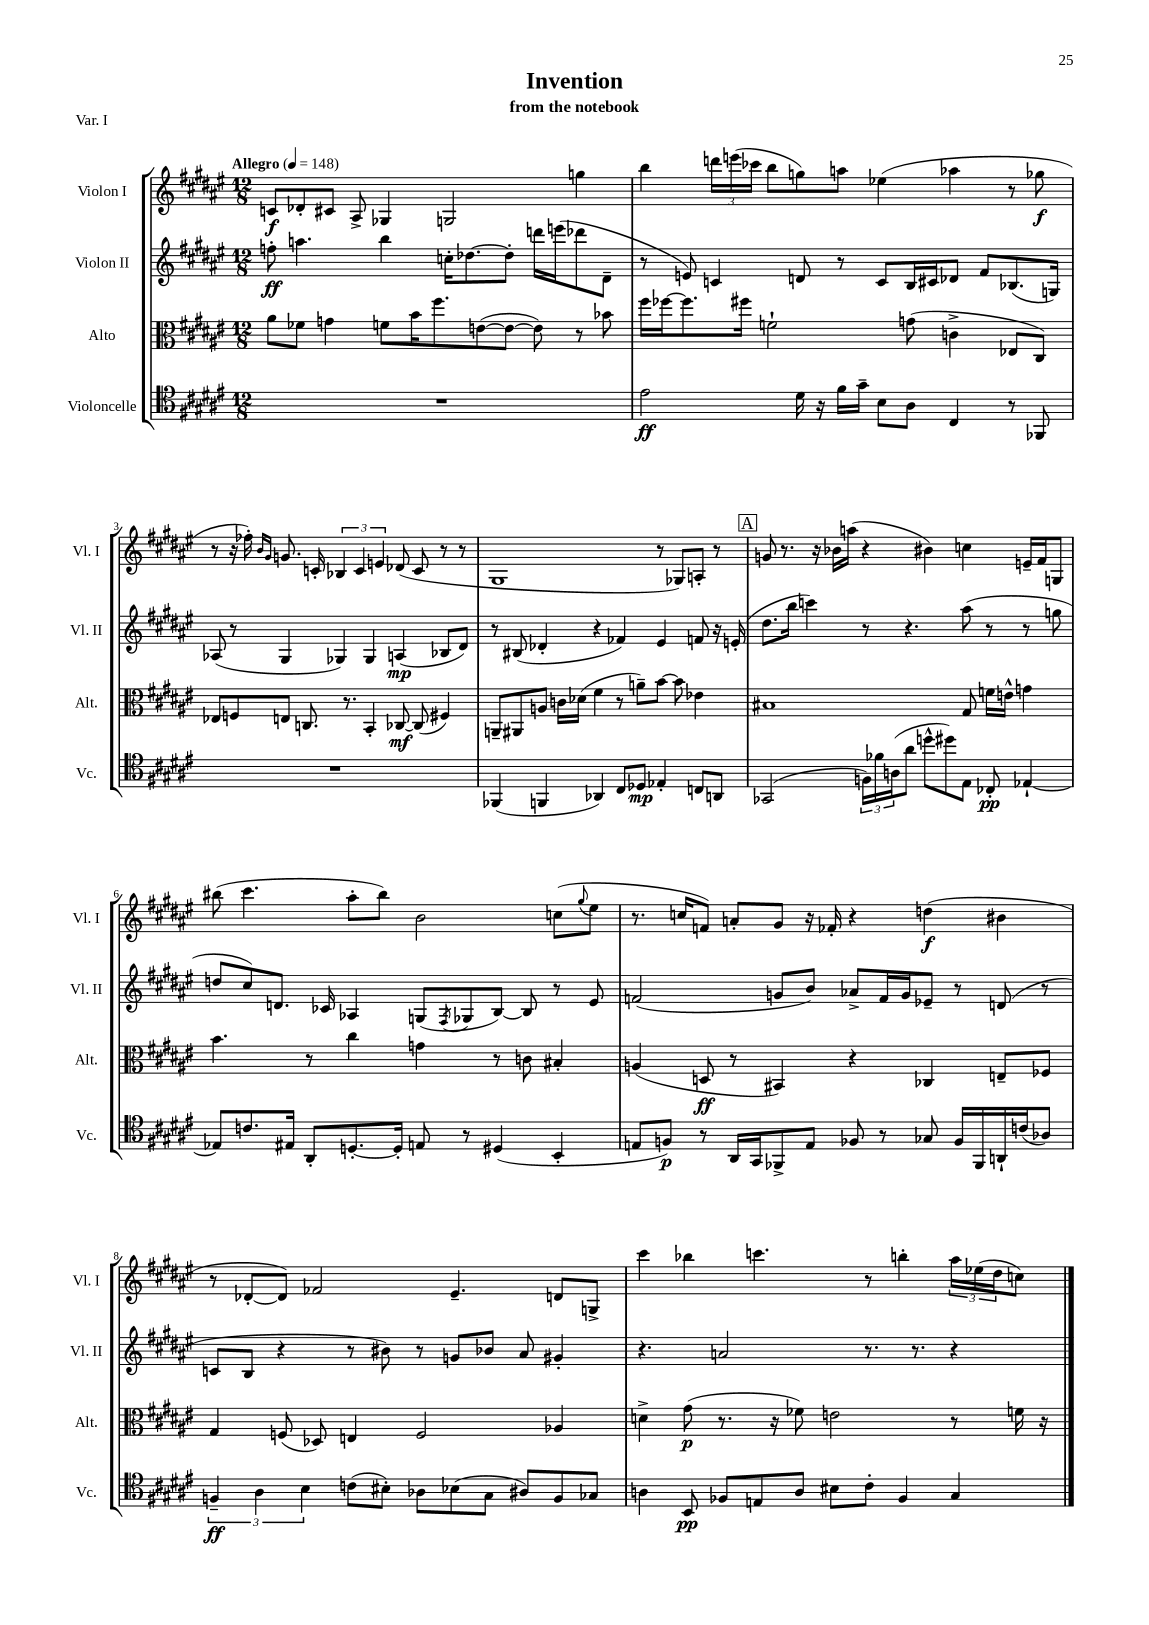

**kern	**dynam	**kern	**dynam	**kern	**dynam	**kern	**dynam
*part4	*part4	*part3	*part3	*part2	*part2	*part1	*part1
*staff4	*staff4	*staff3	*staff3	*staff2	*staff2	*staff1	*staff1
*I"Violoncelle	*	*I"Alto	*	*I"Violon II	*	*I"Violon I	*
*I'Vc.	*	*I'Alt.	*	*I'Vl. II	*	*I'Vl. I	*
*clefC4	*	*clefC3	*	*clefG2	*	*clefG2	*
*k[f#c#g#d#a#e#]	*	*k[f#c#g#d#a#e#]	*	*k[f#c#g#d#a#e#]	*	*k[f#c#g#d#a#e#]	*
*M12/8	*	*M12/8	*	*M12/8	*	*M12/8	*
*MM148	*	*MM148	*	*MM148	*	*MM148	*
=1	=1	=1	=1	=1	=1	=1	=1
!	!	!	!	!	!	!LO:TX:a:B:t=Allegro	!
1.r	.	8a#\L	.	8ffn'\	ff	8cn/L	f
.	.	8f-X\J	.	4.aan\	.	8d-X'/	.
.	.	4gn\	.	.	.	8c#X/J	.
.	.	.	.	.	.	8A#^/	.
.	.	8fn\L	.	4bb\	.	4G-X/	.
.	.	16b\K	.	.	.	.	.
.	.	8.ff#\	.	.	.	.	.
.	.	.	.	16ccn'\KL	.	2Gn/	.
.	.	.	.	[8.dd-X\	.	.	.
.	.	([8en\	.	.	.	.	.
.	.	8e\J_	.	8dd-'\J]	.	.	.
.	.	8e\])	.	16dddn\LL	.	.	.
.	.	.	.	(16eeen\J	.	.	.
.	.	8r	.	8ddd-X\	.	4ggn\	.
.	.	8b-X\	.	8d#~\J	.	.	.
=2	=2	=2	=2	=2	=2	=2	=2
2e#\	ff	16ff#\LL	.	8r	.	4bb\	.
.	.	[16ff-X\J	.	.	.	.	.
.	.	8.ff-\]	.	8en/)	.	.	.
.	.	.	.	4cn/	.	24dddn\LL	.
.	.	.	.	.	.	(24eeen\	.
.	.	16ff#X\Jk	.	.	.	.	.
.	.	.	.	.	.	24ccc-X\JJ	.
.	.	2fn`\	.	.	.	8bb\L	.
16d#\	.	.	.	8dn/	.	8ggn\)	.
16r	.	.	.	.	.	.	.
16f#\LL	.	.	.	8r	.	8aan\J	.
16g#~\JJ	.	.	.	.	.	.	.
8B\L	.	.	.	8c/L	.	(4ee-X\	.
8A#\J	.	(8gn\	.	16B/L	.	.	.
.	.	.	.	16c#X/J	.	.	.
4C#/	.	4cn^\	.	8d-X/J	.	4aa-X\	.
.	.	.	.	8f#/L	.	.	.
8r	.	8E-X/L	.	(8.B-X/	.	8r	.
8FF-X/	.	8C#/J)	.	.	.	8gg-X\	f
.	.	.	.	16Gn/Jk)	.	.	.
!!LO:LB:g=z
=3	=3	=3	=3	=3	=3	=3	=3
1.r	.	8E-X/L	.	(8A-X/	.	8r	.
.	.	8Fn/	.	8r	.	16r	.
.	.	.	.	.	.	16ff-X'\)	.
.	.	.	.	.	.	16qqb/LL	.
.	.	.	.	.	.	16qqg#/JJ	.
.	.	8En/J	.	4G#/	.	8.gn/	.
.	.	8.Cn/	.	.	.	.	.
.	.	.	.	.	.	16cn'/	.
.	.	.	.	4G-X/)	.	6B-X/	.
.	.	8.r	.	.	.	.	.
.	.	.	.	.	.	6c/	.
.	.	4BB'/	.	4G-/	.	.	.
.	.	.	.	.	.	6en/	.
.	.	[8C-X/	mf	(4An/	mp	(8d-X/	.
.	.	(8C-/]	.	.	.	8c/	.
.	.	4F#X/)	.	8B-X/L	.	8r	.
.	.	.	.	8d#/J)	.	8r	.
=4	=4	=4	=4	=4	=4	=4	=4
(4FF-X/	.	8AAn~/L	.	8r	.	1G#	.
.	.	8AA#X/	.	(8B#X/	.	.	.
4FFn/	.	8An/J	.	4d-X'/	.	.	.
.	.	16cn\LL	.	.	.	.	.
.	.	(16d-X\JJ	.	.	.	.	.
4AA-X/)	.	4f#\	.	4r	.	.	.
8C#/L	.	8r	.	4f-X/)	.	.	.
8D-X/J	mp	8an~\L)	.	.	.	.	.
4E-X'/	.	[8b\J	.	4e#/	.	8r	.
.	.	8b\]	.	.	.	8G-X/L)	.
8Cn/L	.	4e-X\	.	8fn/	.	8An'/J	.
8AAn/J	.	.	.	16r	.	8r	.
.	.	.	.	(16en'/	.	.	.
!!LO:REH:place=s1:t=A
=5	=5	=5	=5	=5	=5	=5	=5
(2GG-X/	.	1B#X	.	8.dd#\L	.	8gn/	.
.	.	.	.	.	.	8.r	.
.	.	.	.	16bb\Jk	.	.	.
.	.	.	.	4cccn\)	.	.	.
.	.	.	.	.	.	16r	.
.	.	.	.	.	.	16b-X\LL	.
.	.	.	.	.	.	(16aan\JJ	.
24Fn\LL)	.	.	.	8r	.	4r	.
24f-X\	.	.	.	.	.	.	.
(24An\J	.	.	.	.	.	.	.
8a#\J	.	.	.	4.r	.	.	.
8ddn^^\L	.	.	.	.	.	4b#X\)	.
8dd#X\)	.	.	.	.	.	.	.
8E#\J	.	8G#/	.	(8aa#\	.	4ccn\	.
8C-X'/	pp	16fn\LL	.	8r	.	.	.
.	.	16en^^\JJ	.	.	.	.	.
[4E-X`/	.	4gn\	.	8r	.	16en~/LL	.
.	.	.	.	.	.	16f#/J	.
.	.	.	.	8ggn\	.	8Gn/J	.
!!LO:LB:g=z
=6	=6	=6	=6	=6	=6	=6	=6
8E-X/L]	.	4.b\	.	8ddn/L	.	(8bb#X\	.
8.cn/	.	.	.	8cc#/)	.	4.ccc#\	.
.	.	.	.	8.dn/J	.	.	.
16E#X/Jk	.	.	.	.	.	.	.
8AA#'/L	.	8r	.	.	.	.	.
.	.	.	.	16c-X/	.	.	.
[8.Dn'/	.	4cc#\	.	4A-X/	.	8aa#'\L	.
.	.	.	.	.	.	8bb#\J)	.
16D'/Jk]	.	.	.	.	.	.	.
8En/	.	4gn\	.	(8Gn/L	.	2b\	.
.	.	.	.	8qF#/	.	.	.
8r	.	.	.	8G-X/	.	.	.
(4D#X/	.	8r	.	[8B/J)	.	.	.
.	.	8cn\	.	8B/]	.	.	.
4BB'/	.	4B#X'/	.	8r	.	(8ccn\L	.
.	.	.	.	.	.	8qqgg#/	.
.	.	.	.	8e#/	.	8ee#\J	.
=7	=7	=7	=7	=7	=7	=7	=7
8En/L	.	(4An/	.	(2fn/	.	8.r	.
8Fn/J)	p	.	.	.	.	.	.
.	.	.	.	.	.	16ccn/KL	.
8r	.	8Dn/	ff	.	.	8fn/J)	.
16AA#/LL	.	8r	.	.	.	8an'/L	.
16GG#/J	.	.	.	.	.	.	.
8FF-X^/	.	4BB#X/)	.	8gn/L	.	8g#/J	.
8E/J	.	.	.	8b/J)	.	16r	.
.	.	.	.	.	.	16f-X'/	.
8F-X/	.	4r	.	8a-X^/L	.	4r	.
8r	.	.	.	16f/L	.	.	.
.	.	.	.	16g/J	.	.	.
8G-X/	.	4C-X/	.	8e-X~/J	.	(4ddn\	f
16F-/LL	.	.	.	8r	.	.	.
16FF-/	.	.	.	.	.	.	.
16AAn`/	.	8En~/L	.	(8dn/	.	4b#X\	.
(16cn/J	.	.	.	.	.	.	.
8A-X/J)	.	8F-X/J	.	8r	.	.	.
!!LO:LB:g=z
=8	=8	=8	=8	=8	=8	=8	=8
6Fn~/	ff	4G#/	.	8cn/L	.	8r	.
.	.	.	.	8B/J	.	[8d-X'/L	.
6A#\	.	.	.	.	.	.	.
.	.	(8Fn/	.	4r	.	8d-/J])	.
6B\	.	.	.	.	.	.	.
.	.	8D-X/)	.	.	.	2f-X/	.
(8cn\L	.	4En/	.	8r	.	.	.
8B#X'\J)	.	.	.	8b#X\)	.	.	.
8A-X\L	.	2F/	.	8r	.	.	.
(8B-X\	.	.	.	8gn/L	.	4.e#~/	.
8G#\J	.	.	.	8b-X/J	.	.	.
8A#X/L)	.	.	.	8a#/	.	.	.
8F/	.	4A-X/	.	4g#X'/	.	8dn/L	.
8G-X/J	.	.	.	.	.	8Gn^/J	.
=9	=9	=9	=9	=9	=9	=9	=9
4An\	.	4dn^\	.	4.r	.	4ccc#\	.
8BB/	pp	(8g#\	p	.	.	4bb-X\	.
8F-X/L	.	8.r	.	2an/	.	.	.
8En/	.	.	.	.	.	4.cccn\	.
.	.	16r	.	.	.	.	.
8A/J	.	8f-X\)	.	.	.	.	.
8B#X\L	.	2en\	.	.	.	.	.
8c#'\J	.	.	.	8.r	.	8r	.
4F-/	.	.	.	.	.	4bbn'\	.
.	.	.	.	8.r	.	.	.
4G#/	.	8r	.	4r	.	24aa#\LL	.
.	.	.	.	.	.	(24ee-X\	.
.	.	.	.	.	.	24dd#\J	.
.	.	16fn\	.	.	.	8ccn\J)	.
.	.	16r	.	.	.	.	.
==	==	==	==	==	==	==	==
*-	*-	*-	*-	*-	*-	*-	*-
